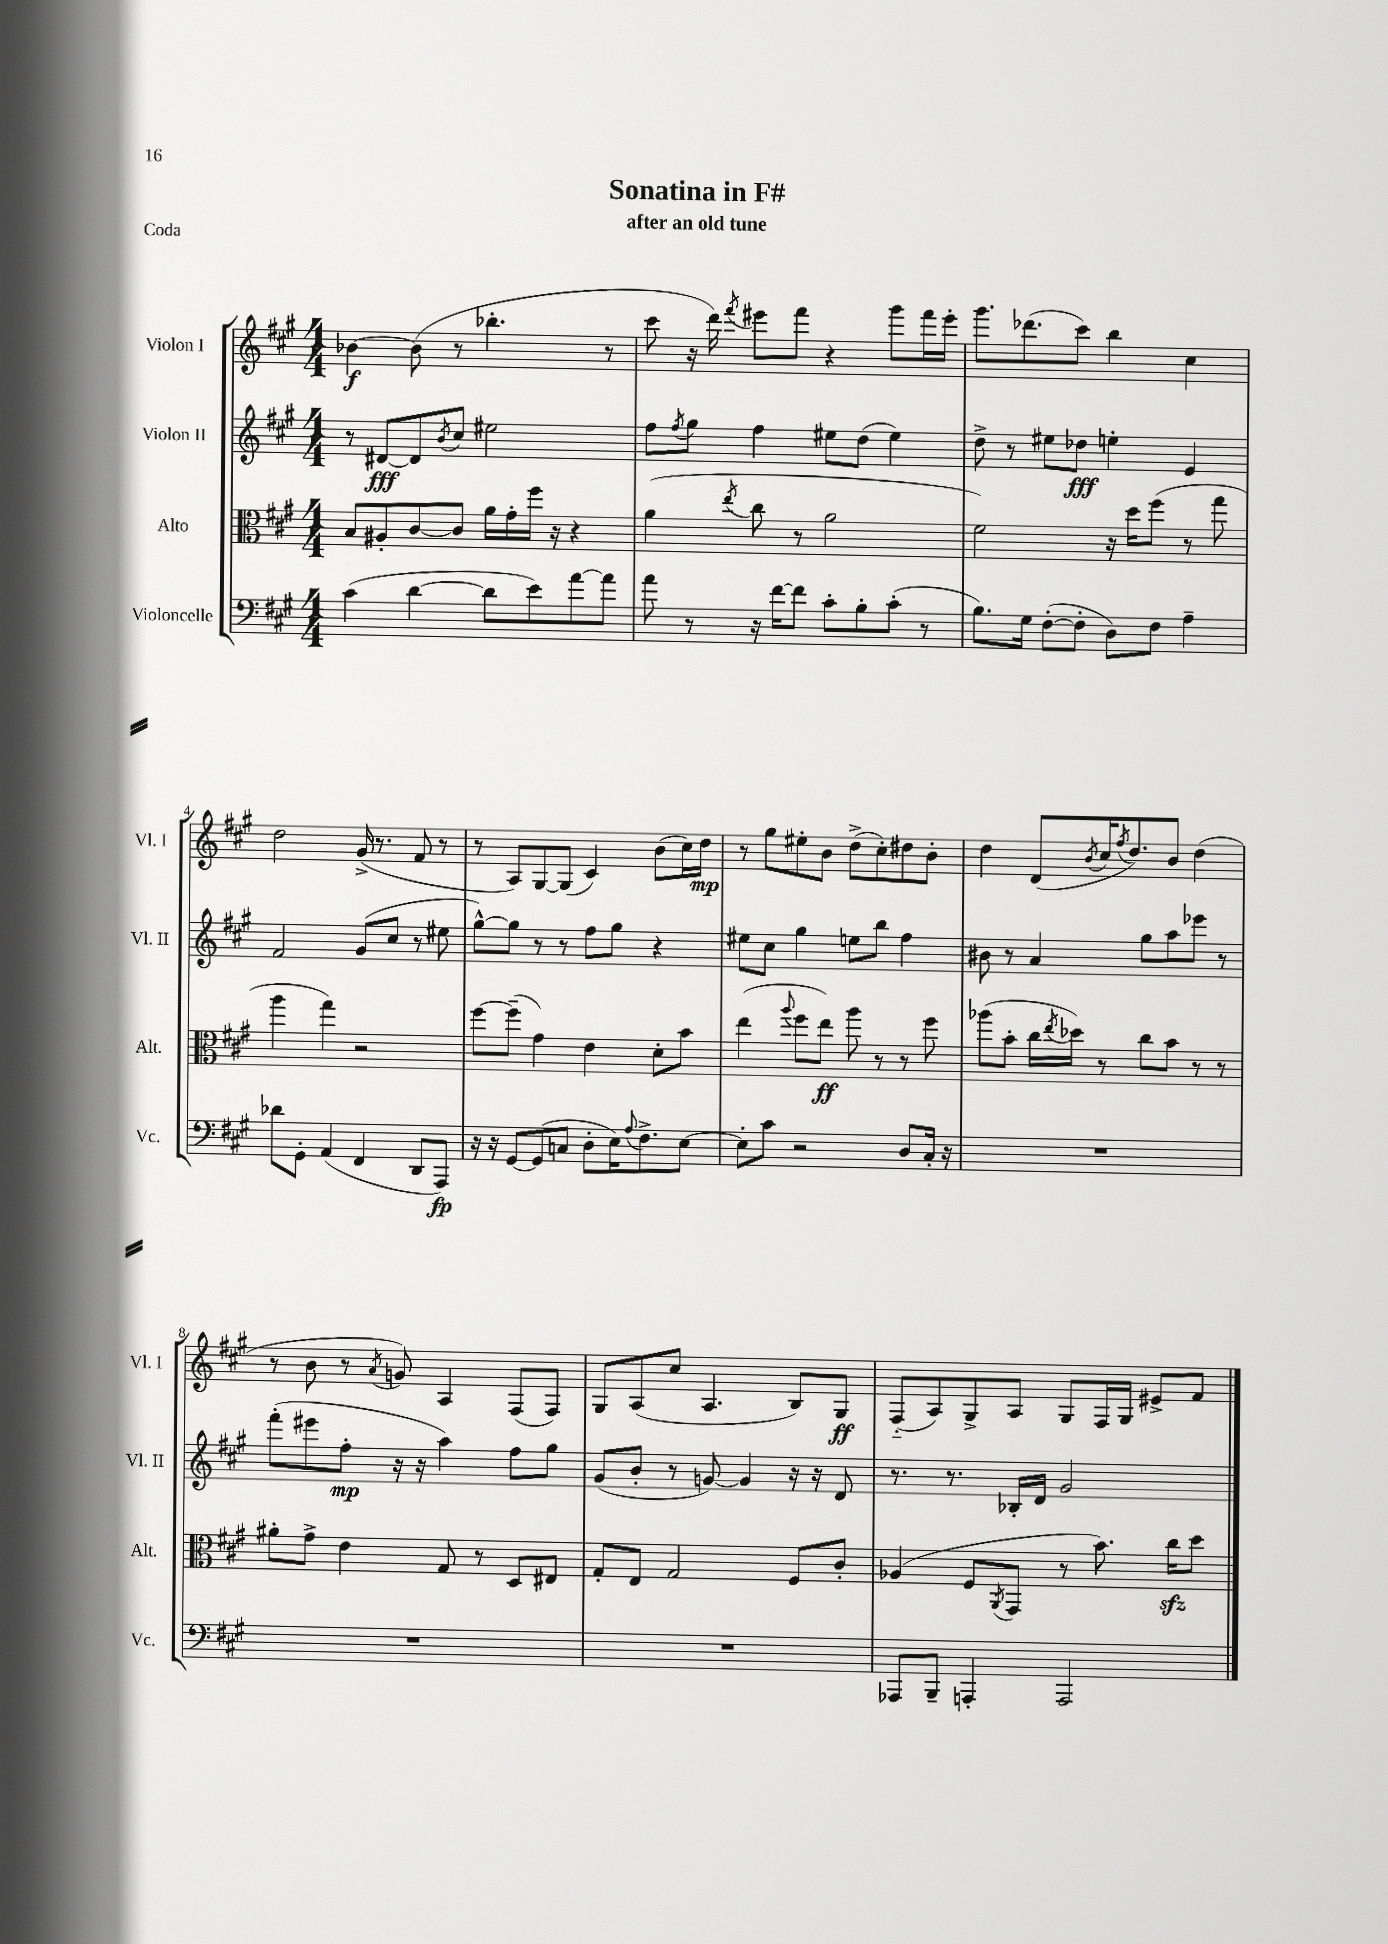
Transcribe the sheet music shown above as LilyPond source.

\header { title = "Sonatina in F#" subtitle = "after an old tune" piece = "Coda" }
<<
\new StaffGroup <<
\new Staff = "s0" \with { instrumentName = "Violon I" shortInstrumentName = "Vl. I" } {
    \clef treble \key a \major \numericTimeSignature \time 4/4
    bes'4~\f bes'8( r8 bes''4.-. r8 |
    cis'''8 r16 d'''16) \acciaccatura { fis'''8 } eis'''8 fis'''8 r4 gis'''8 fis'''16 eis'''16-. |
    gis'''8. des'''8.( cis'''8) b''4 cis''4 |
    d''2 gis'16->( r8. fis'8 r8 |
    r8 a8) gis8~ gis8( cis'4) b'8( cis''16) d''16\mp |
    r8 gis''8 eis''8-. b'8 d''8->( cis''8-.) dis''8 b'8-. |
    d''4 d'8( \acciaccatura { b'8 } cis''16 \acciaccatura { fis''8 } d''8.) b'8 d''4( |
    r8 b'8 r8 \acciaccatura { a'8 } g'8) a4 fis8( fis8) |
    gis8 a8( cis''8 a4. b8) gis8\ff |
    fis8-_( a8) gis8-> a8 gis8 fis16 gis16 eis'8-> fis'8 \bar "|." |
}
\new Staff = "s1" \with { instrumentName = "Violon II" shortInstrumentName = "Vl. II" } {
    \clef treble \key a \major \numericTimeSignature \time 4/4
    r8 dis'8~\fff dis'8 \acciaccatura { b'8 } cis''8 eis''2 |
    fis''8 \acciaccatura { fis''8 } gis''8 fis''4 eis''8 d''8( eis''4) |
    d''8-> r8 eis''8 des''8\fff e''4-. e'4 |
    fis'2 gis'8( cis''8 r8 eis''8 |
    gis''8~-^) gis''8 r8 r8 fis''8 gis''8 r4 |
    eis''8 cis''8 gis''4 e''8 b''8 fis''4 |
    bis'8 r8 a'4 gis''8 a''8 ees'''8 r8 |
    fis'''8-.( eis'''8 fis''8-.\mp r16 r16 a''4) fis''8 gis''8 |
    gis'8( b'8-. r8 g'8~) g'4 r16 r16 d'8 |
    r8. r8. bes16-. d'16 gis'2 \bar "|." |
}
\new Staff = "s2" \with { instrumentName = "Alto" shortInstrumentName = "Alt." } {
    \clef alto \key a \major \numericTimeSignature \time 4/4
    b8 ais8-. cis'8~ cis'8 a'16 gis'16-. fis''16 r16 r4 |
    a'4( \acciaccatura { e''8 } cis''8 r8 a'2 |
    fis'2) r16 d''16 fis''8( r8 gis''8 |
    a''4 gis''4) r2 |
    fis''8~ fis''8--( gis'4) e'4 d'8-. b'8 |
    e''4( \appoggiatura { a''8 } fis''8 e''8\ff) a''8 r8 r8 fis''8 |
    aes''8( b'8-. cis''16 \acciaccatura { e''8 } des''16) r8 cis''8 b'8 r8 r8 |
    ais'8-. gis'8-> e'4 gis8 r8 d8 eis8 |
    gis8-. e8 gis2 fis8 cis'8-. |
    aes4( fis8 \acciaccatura { a,8 } gis,8 r8 b'8.) cis''16\sfz d''8 \bar "|." |
}
\new Staff = "s3" \with { instrumentName = "Violoncelle" shortInstrumentName = "Vc." } {
    \clef bass \key a \major \numericTimeSignature \time 4/4
    cis'4( d'4~ d'8 e'8) a'8~ a'8 |
    a'8 r8 r16 fis'16~ fis'8 cis'8-. b8-. cis'8-.( r8 |
    b8.) gis16 fis8~-.( fis8-. d8) fis8 a4-- |
    des'8 gis,8-. a,4( fis,4 d,8 a,,8\fp) |
    r16 r16 gis,8~ gis,8( c8 d8-. e16) \appoggiatura { a8 } fis8.-> e8~ |
    e8-. cis'8 r2 d8 cis16-. r16 |
    R1 |
    R1 |
    R1 |
    aes,,8 b,,8-- a,,4-. a,,2 \bar "|." |
}
>>
>>
